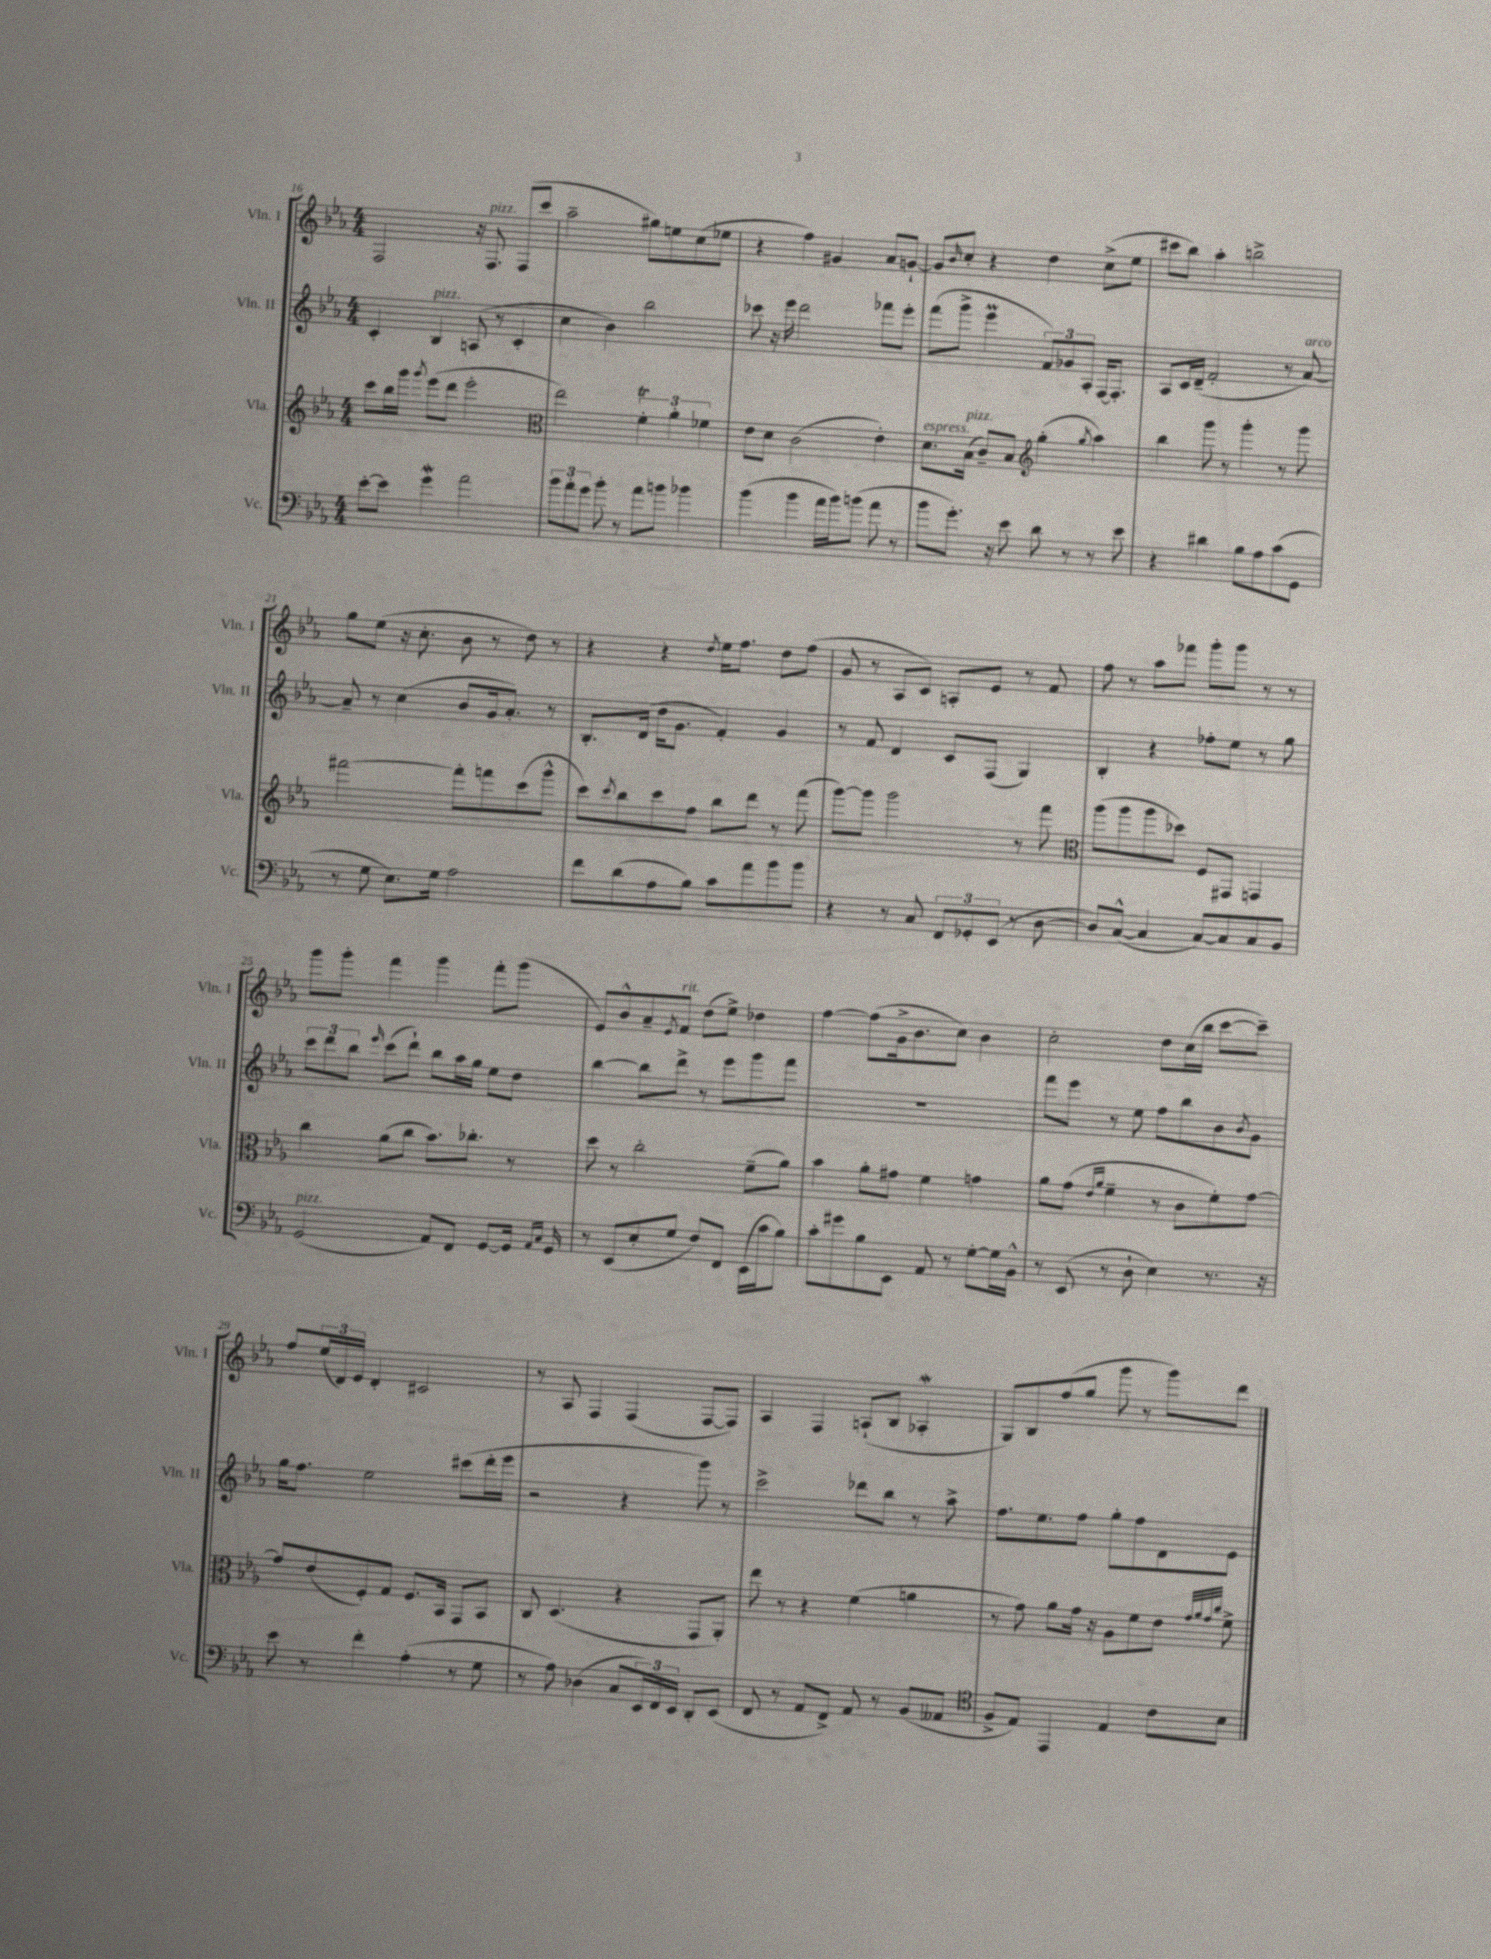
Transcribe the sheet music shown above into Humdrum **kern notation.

**kern	**kern	**kern	**kern
*staff4	*staff3	*staff2	*staff1
*clefF4	*clefG2	*clefG2	*clefG2
*k[b-e-a-]	*k[b-e-a-]	*k[b-e-a-]	*k[b-e-a-]
*M4/4	*M4/4	*M4/4	*M4/4
[8e-'\L	8ccc\L	4c'/	2F/
8e-\]J	16bb-\L	.	.
.	16ggg\JJ	.	.
.	8qggg/	.	.
4g\	(8eee-\L	4B-/	.
.	8ddd\J	.	.
2a-\	2eee-'\	(8A/	16r
.	.	.	8.F/
.	.	8r	.
.	.	4c'/	(8F/L
.	.	.	8ccc/J
=	=	=	=
*	*clefC3	*	*
12b-\L	2ee-\)	4cc\	2aa-~\
12a-'\	.	.	.
12g\J	.	.	.
8b-'\	.	4b-\)	.
8r	.	.	.
8a-\L	6f'\	2bb-\	8gg#\L)
8b\J	.	.	8ee\
.	6a-'\	.	.
4b-\	.	.	(8cc\
.	6f-\	.	.
.	.	.	8ee-\J
=	=	=	=
(4b-\	8e-\L	8ccc-\	4r
.	8d\J	16r	.
.	.	16eee-\	.
4b-\	(2c\	2ddd\	4ff\)
16a-\LL	.	.	4g#/
16b-\J)	.	.	.
(8b\J	.	.	.
8a-\	4e-'\)	8fff-\L	8a-/L
8r	.	8eee-'\J	[8g`/J
=	=	=	=
8b-\L	8.d\L	(8fff\L	8g/]L
.	.	.	16qqb-/
8.g'\J)	.	8ggg^\J	8cc'/J
.	(16B-\Jk	.	.
.	8c~/L)	4eee-\	4r
16r	.	.	.
8e-\	8B-/J	.	.
*	*clefG2	*	*
8d\	(4gg'\	12f/L)	4dd\
.	.	12g-/	.
8r	.	.	.
.	.	12A-'/J	.
.	8qgg/	.	.
8r	4aa-\)	[16F/LK	(8cc^\L
.	.	8.F'/]J	.
8e-\	.	.	8ee-\J
=	=	=	=
4r	4bb-\	8A-/L	8ccc#\L
.	.	16c/L	8bb-\J)
.	.	(16d~/JJ	.
4d#\	8ggg\	2f'/	4aa-'\
.	8r	.	.
8B-\L	4ggg'\	.	2bb^\
8A-\	.	.	.
(8c\	8r	8r	.
8GG\J	8ggg\	[8a-/)	.
=	=	=	=
8r	[2fff#\	8a-~/]	8gg\L
8G\	.	8r	(8ee-\J
8.E-\L)	.	(4cc\	16r
.	.	.	8.cc'\
16G\Jk	.	.	.
2A-\	8fff#'\]L	8b-/L	8b-\
.	8fff\	16g/k	8r
.	.	8.a-'/J)	.
.	(8ccc\	.	8dd\)
.	8ggg^^\J	8r	8r
=	=	=	=
8f\L	8ccc\L)	8.B-'/L	4r
.	8qccc/	.	.
(8d\	8bb-\	.	.
.	.	(16d/Jk	.
8A-\	8ccc\	16dd\LK	4r
.	.	8.g\J	.
8B-\J)	8ff\J	.	.
.	.	.	8qdd/
8c\L	8bb-\L	4f'/)	16ee-\LK
.	.	.	8.ff\J
8a-\	8ddd\J	.	.
8b-\	8r	4g/	8dd\L
8b-\J	(8fff\	.	(8ff\J
=	=	=	=
4r	[8ggg\L)	8r	8g/
.	8ggg\]J	8f/	8r
8r	2ggg\	4d/	8A-/L
8C/	.	.	8c/J)
12FF/L	.	8c/L	8A'/L
12GG-'/	.	.	.
.	.	(8F/J	8e-/J
(12EE-/J	.	.	.
8r	8r	4G/)	8r
[8D\	8fff\	.	8f/
=	=	=	=
*	*clefC3	*	*
8D/]L)	(8aa-\L	4B-'/	8ff\
([8C^^/J	8aa-\	.	8r
4C/]	8aa-\	4r	8aa-\L
.	8dd-\J)	.	8fff-\J
[8C/L)	8F/L	8ff-'\L	8ggg'\L
8C/]	8GG#/J	8ee-\J	8ggg\J
8C/	4GG/	8r	8r
8BB-/J	.	8gg\	8r
=	=	=	=
(2GG/	4cc\	12ccc\L	8ggg\L
.	.	12ddd\	.
.	.	.	8ggg'\J
.	.	12bb-\J	.
.	.	16qqeee-/	.
.	(8a-\L	(8ccc\L	4fff\
.	8cc\J	8ddd`\J)	.
8AA-/L)	8.b-\L)	8bb-\L	4ggg\
8FF/J	.	16aa-\L	.
.	8.cc-'\J	16gg\JJ	.
[8GG/L	.	8ee-\L	8fff'\L
16GG/]Jk	8r	8dd\J	(8ggg\J
16qqAA-/LL	.	.	.
16qqC/JJ	.	.	.
16GG/	.	.	.
=	=	=	=
8r	8dd\	[4bb-\	8e-/L)
(8EE-/L	8r	.	8b-^^/
8E-'/	2cc'\	8bb-\]L	8a-~/
.	.	.	8qe-/
8G/J	.	8ddd^\J	8f/J
8F/L)	.	8r	(8dd\L
8FF/J	.	8eee-\L	8ee-^\J)
(16EE-\LL	(8f~\L	8ggg\	4dd-\
16c\J	.	.	.
8B-\J)	8a-\J)	8fff\J	.
=	=	=	=
8c'\L	4b-\	1r	[4ff\
8g#\	.	.	.
8B-\	8a-'\L	.	(8ff\]L
8EE-\J	8g#\J	.	16g^\k
.	.	.	8.b-\
8AA-/	4f\	.	.
8r	.	.	8cc\J)
[8G'\L	4g\	.	4b-\
16G\]L	.	.	.
16BB-^^\JJ	.	.	.
=	=	=	=
8r	8a-\L	8fff\L	2cc'\
(8EE-/	(8g\J	8eee-\J	.
.	16qqe-/LL	.	.
.	16qqa-/JJ	.	.
8r	4f~\	8r	.
8D`\	.	8ee-\	.
4E-\)	8r	8ff\L	8dd\L
.	8c\L	8bb-\	(16cc\L
.	.	.	16bb-\JJ
8.r	8f'\)	8b-\	[8ccc\L
.	.	8qb-/	.
.	[8g\J	8g\J	8ccc~\]J)
16r	.	.	.
=	=	=	=
8e-\	8g/]L	16gg\LK	8ff/L
.	.	8.ff\J	.
8r	(8e-/	.	(24ee-/L
.	.	.	24d/)
.	.	.	24e-/JJ
4f'\	8F'/)	2ee-\	4d'/
.	8G/J	.	.
(4A-'\	8.F/L	.	2c#/
.	16BB-/Jk	.	.
8r	8GG/L	(8ccc#\L	.
8G\	8BB-/J	16ddd'\L	.
.	.	16eee-\JJ	.
=	=	=	=
8r	8C/	2r	8r
8A-\)	(4.D/	.	8A-/
(4D-\	.	.	4F/
8C/L	4r	4r	(4F/
24EE-/L)	.	.	.
24FF/	.	.	.
24EE-/JJ	.	.	.
8DD'/L	8GG/L	8ggg\)	[8F/L
(8EE-/J	8AA-'/J)	8r	8F/]J)
=	=	=	=
8FF/	8ee-\	2ccc^\	4A-/
8r	8r	.	.
8AA-/L	4r	.	4F/
8FF^/J)	.	.	.
8AA-/	(4f\	8ddd-\L	(8A`/L
8r	.	8bb-\J	8B-/J
(8BB-/L	4a\	8r	4A-'/
8AA--/J	.	8aa-^\	.
=	=	=	=
*clefC4	*	*	*
8F^/L	8r	8.ff\L	8G/L)
8E-/J)	8g\)	.	8B-/
.	.	8.ee-\	.
4EE-/	8a-\L	.	(8ff/
.	16g\Jk	8ff\J	8gg/J
.	16r	.	.
4E-/	8A-\L	8gg'\L	8ggg\
.	8f\	8ff\	8r
8c\L	8e-\J	8d\	8ggg\L)
.	32qqg/LLL	.	.
.	32qqa-/	.	.
.	32qqg/	.	.
.	32qqcc/JJJ	.	.
8B-\J	8f^\	8e-\J	8ddd\J
==	==	==	==
*-	*-	*-	*-
